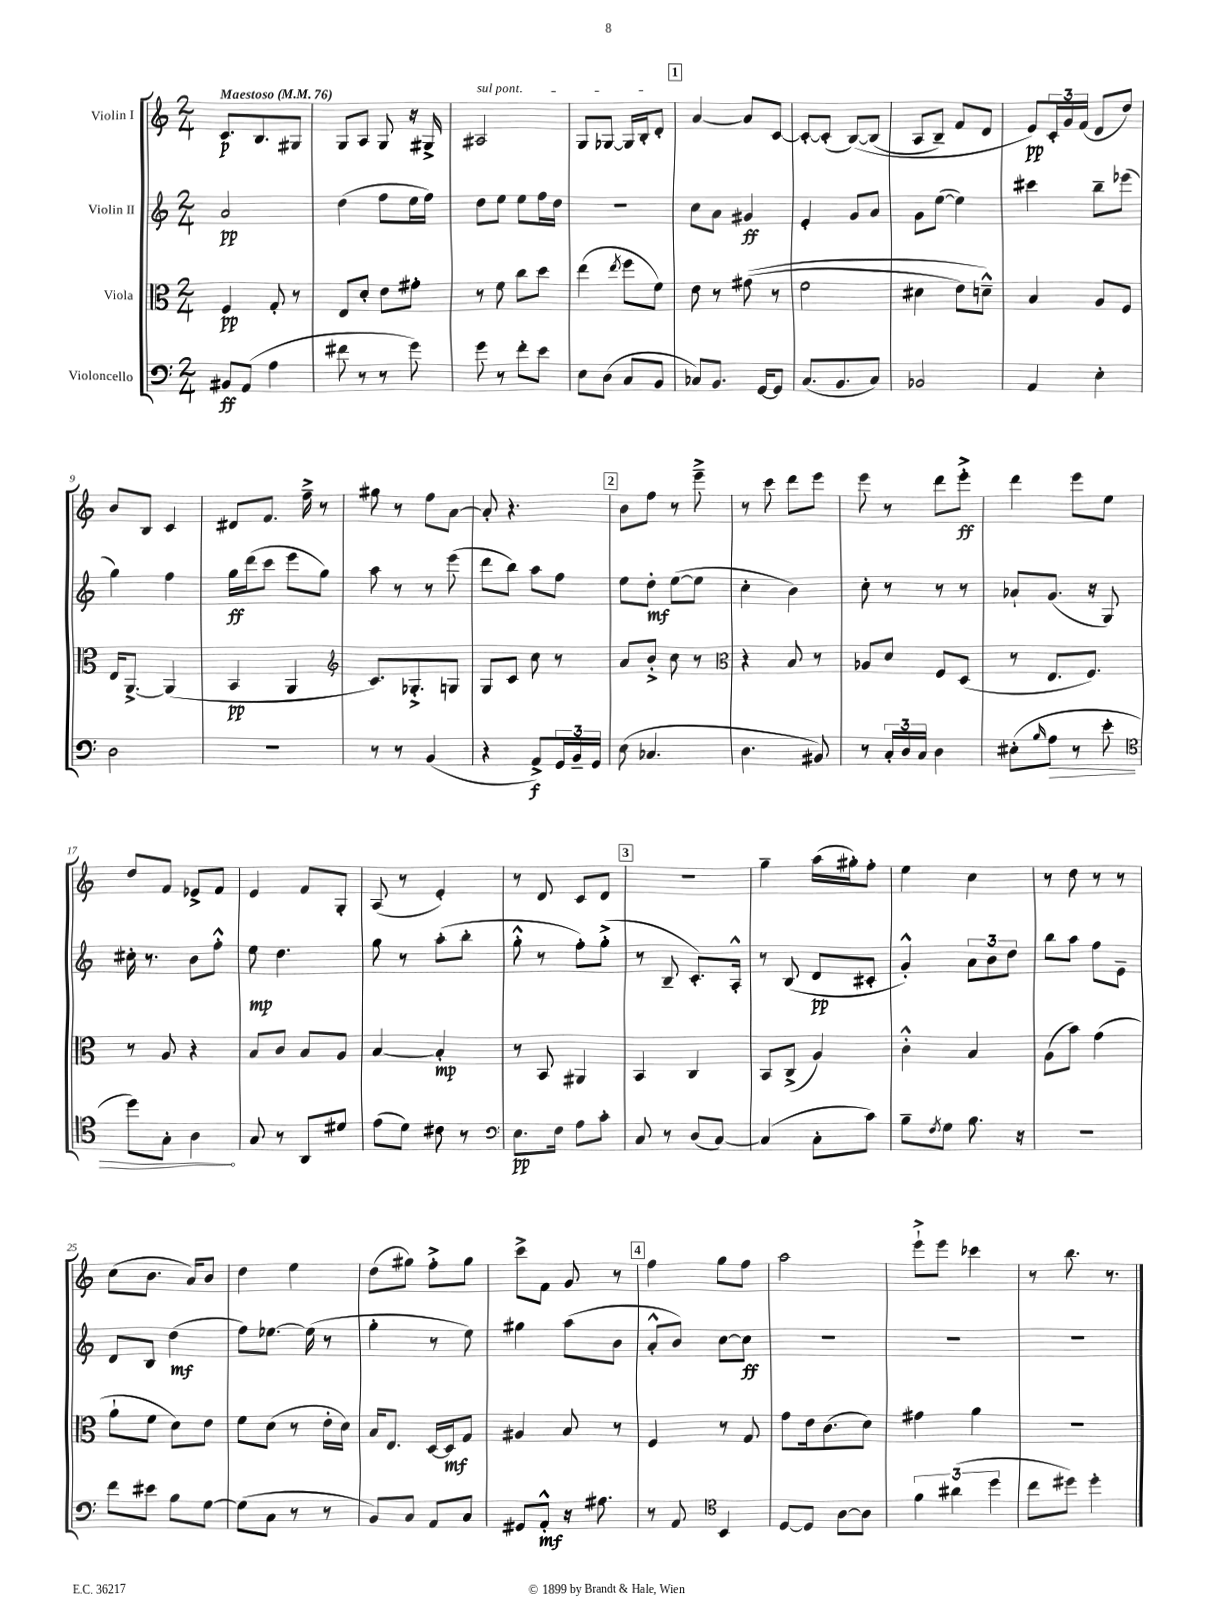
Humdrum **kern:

**kern	**dynam	**kern	**dynam	**kern	**dynam	**kern	**dynam
*part4	*part4	*part3	*part3	*part2	*part2	*part1	*part1
*staff4	*staff4	*staff3	*staff3	*staff2	*staff2	*staff1	*staff1
*I"Violoncello	*	*I"Viola	*	*I"Violin II	*	*I"Violin I	*
*clefF4	*	*clefC3	*	*clefG2	*	*clefG2	*
*k[]	*	*k[]	*	*k[]	*	*k[]	*
*M2/4	*	*M2/4	*	*M2/4	*	*M2/4	*
*MM76	*	*MM76	*	*MM76	*	*MM76	*
=1	=1	=1	=1	=1	=1	=1	=1
!	!	!	!	!	!	!LO:TX:a:B:t=Maestoso	!
8BB#X/L	ff	4F/	pp	2a/	pp	8.c/L	p
(8AA/J	.	.	.	.	.	.	.
.	.	.	.	.	.	8.B/	.
4A\	.	8G'/	.	.	.	.	.
.	.	8r	.	.	.	8G#X/J	.
=2	=2	=2	=2	=2	=2	=2	=2
8f#X\	.	8E/L	.	(4dd\	.	8G/L	.
8r	.	8d'/J	.	.	.	8A/J	.
8r	.	8e\L	.	8ff\L	.	8G/	.
8g\)	.	8g#X'\J	.	16ee\L	.	16r	.
.	.	.	.	16ff\JJ)	.	16G#X^/	.
=3	=3	=3	=3	=3	=3	=3	=3
!	!	!	!	!	!	!LO:TX:a:i:t=sul pont.	!
8g\	.	8r	.	8dd\L	.	2A#X/	.
8r	.	8f\	.	8ee\J	.	.	.
8f'\L	.	8cc\L	.	8ee\L	.	.	.
8e\J	.	8dd\J	.	16ff\L	.	.	.
.	.	.	.	16dd\JJ	.	.	.
=4	=4	=4	=4	=4	=4	=4	=4
8E\L	.	(4ee\	.	2r	.	8G/L	.
(8D\J	.	.	.	.	.	[8G-X/J	.
.	.	8qee/	.	.	.	.	.
8C/L	.	8ff\L	.	.	.	16G-/LL]	.
.	.	.	.	.	.	16B'/J	.
8BB/J	.	8f\J)	.	.	.	8d'/J	.
!!LO:REH:place=s1:t=1
=5	=5	=5	=5	=5	=5	=5	=5
8C-X/L)	.	8e\	.	8cc\L	.	[4a/	.
8.BB/J	.	8r	.	8a\J	.	.	.
.	.	((8g#X\	.	4g#X/	ff	8a/L]	.
[16GG/KL	.	.	.	.	.	.	.
8GG/J]	.	8r	.	.	.	[8c/J	.
=6	=6	=6	=6	=6	=6	=6	=6
(8.C/L	.	2f\	.	4e'/	.	8c'/L_	.
.	.	.	.	.	.	(8c'/J]	.
8.BB/	.	.	.	.	.	.	.
.	.	.	.	8g/L	.	([8B/L)	.
8C/J)	.	.	.	8a/J	.	(8B/J]	.
=7	=7	=7	=7	=7	=7	=7	=7
2BB-X/	.	4d#X\	.	8g\L	.	8A/L	.
.	.	.	.	([8ee\J	.	8B~/J)	.
.	.	8e\L)	.	4ee\])	.	8f/L	.
.	.	8dn~^^\J)	.	.	.	8d/J	.
=8	=8	=8	=8	=8	=8	=8	=8
4AA/	.	4B/	.	4ccc#X\	.	8e/L)	pp
.	.	.	.	.	.	24c'/L	.
.	.	.	.	.	.	24g/	.
.	.	.	.	.	.	(24f/JJ	.
4E'\	.	8A/L	.	8bb~\L	.	8d/L	.
.	.	8F/J	.	(8eee-X\J	.	8dd/J)	.
!!LO:LB:g=z
=9	=9	=9	=9	=9	=9	=9	=9
2D\	.	16E/KL	.	4gg\)	.	8b/L	.
.	.	[8.AA^/J	.	.	.	.	.
.	.	.	.	.	.	8B/J	.
.	.	(4AA/]	.	4ff\	.	4c/	.
=10	=10	=10	=10	=10	=10	=10	=10
2r	.	4BB/	pp	16gg\LL	ff	8d#X/L	.
.	.	.	.	(16ddd\J	.	.	.
.	.	.	.	8ccc\J	.	8.f/J	.
.	.	4AA/	.	8eee\L	.	.	.
.	.	.	.	.	.	16ff~^\	.
.	.	.	.	8gg\J)	.	8r	.
=11	=11	=11	=11	=11	=11	=11	=11
*	*	*clefG2	*	*	*	*	*
8r	.	8.c/L)	.	8aa\	.	8gg#X\	.
8r	.	.	.	8r	.	8r	.
.	.	8.G-X'^/	.	.	.	.	.
(4BB/	.	.	.	8r	.	8ff\L	.
.	.	8Gn/J	.	(8eee\	.	[8a\J	.
=12	=12	=12	=12	=12	=12	=12	=12
4r	.	8G/L	.	8ddd\L	.	8a'/]	.
.	.	8c/J	.	8bb\J)	.	4.r	.
8AA^/L)	f	8cc\	.	8aa\L	.	.	.
24GG/L	.	8r	.	8ff\J	.	.	.
24BB~/	.	.	.	.	.	.	.
24GG/JJ	.	.	.	.	.	.	.
!!LO:REH:place=s1:t=2
=13	=13	=13	=13	=13	=13	=13	=13
(8E\	.	8a/L	.	8ee\L	.	8b\L	.
4.C-X/	.	8b'^/J	.	8dd'\J	mf	8ff\J	.
.	.	8cc\	.	([8ee\L	.	8r	.
.	.	8r	.	8ee\J]	.	8eee~^\	.
=14	=14	=14	=14	=14	=14	=14	=14
*	*	*clefC3	*	*	*	*	*
4.D\	.	4r	.	4cc'\	.	8r	.
.	.	.	.	.	.	8ccc\	.
.	.	8B/	.	4b\)	.	8ddd\L	.
8BB#X/)	.	8r	.	.	.	8eee\J	.
=15	=15	=15	=15	=15	=15	=15	=15
8r	.	8A-X/L	.	8cc'\	.	8eee\	.
24C'/LL	.	8d/J	.	8r	.	8r	.
24D/	.	.	.	.	.	.	.
24C/JJ	.	.	.	.	.	.	.
4D\	.	8F/L	.	8r	.	8ddd\L	.
.	.	(8D/J	.	8r	.	8eee'^\J	ff
=16	=16	=16	=16	=16	=16	=16	=16
(8E#X'\L	.	8r	.	8a-X`/L	.	4ddd\	.
16qqB/	.	.	.	.	.	.	.
!	!LO:HP:b	!	!	!	!	!	!
8A\J	>	8.E/L	.	(8.g/J	.	.	.
8r	.	.	.	.	.	8eee\L	.
.	.	8.F/J)	.	16r	.	.	.
8e'\	.	.	.	8G/)	.	8ee\J	.
!!LO:LB:g=z
=17	=17	=17	=17	=17	=17	=17	=17
*clefC4	*	*	*	*	*	*	*
8dd\L)	.	8r	.	16cc#X'\	.	8dd/L	.
.	.	.	.	8.r	.	.	.
8G'\J	.	8A/	.	.	.	8f/J	.
4A\	.	4r	.	8b\L	.	8e-X^/L	.
.	.	.	.	8ff'^^\J	.	8f/J	.
.	]	.	.	.	.	.	.
=18	=18	=18	=18	=18	=18	=18	=18
8G/	.	8B/L	.	8ee\	mp	4e/	.
8r	.	8c/J	.	4.dd\	.	.	.
8AA/L	.	8B/L	.	.	.	8f/L	.
8d#X/J	.	8A/J	.	.	.	8G'/J	.
=19	=19	=19	=19	=19	=19	=19	=19
(8e\L	.	[4B/	.	8gg\	.	(8A/	.
8d\J)	.	.	.	8r	.	8r	.
8c#X\	.	4B'/]	mp	(8aa'\L	.	4e'/)	.
8r	.	.	.	8bb'\J	.	.	.
=20	=20	=20	=20	=20	=20	=20	=20
*clefF4	*	*	*	*	*	*	*
8.E\L	pp	8r	.	8gg'^^\	.	8r	.
.	.	8BB/	.	8r	.	8d/	.
16F\Jk	.	.	.	.	.	.	.
8A\L	.	4AA#X/	.	8ff'\L)	.	8c/L	.
8c'\J	.	.	.	(8gg'^\J	.	8d/J	.
!!LO:REH:place=s1:t=3
=21	=21	=21	=21	=21	=21	=21	=21
8C/	.	4BB/	.	8r	.	2r	.
8r	.	.	.	8B~/	.	.	.
(8D/L	.	4C/	.	8.c'/L)	.	.	.
[8C/J)	.	.	.	.	.	.	.
.	.	.	.	16A'^^/Jk	.	.	.
=22	=22	=22	=22	=22	=22	=22	=22
(4C/]	.	8BB/L	.	8r	.	4gg~\	.
.	.	(8C^/J	.	(8B/	.	.	.
8C'\L	.	4A/)	.	8d/L	pp	(16aa\LL	.
.	.	.	.	.	.	16gg#X'\J)	.
8c\J)	.	.	.	8c#X'/J	.	8ff'\J	.
=23	=23	=23	=23	=23	=23	=23	=23
8B~\L	.	4c'^^\	.	4g'^^/)	.	4ee\	.
8qF/	.	.	.	.	.	.	.
8G\J	.	.	.	.	.	.	.
8.B\	.	4B/	.	12a\L	.	4cc\	.
.	.	.	.	12b\	.	.	.
.	.	.	.	12dd\J	.	.	.
16r	.	.	.	.	.	.	.
=24	=24	=24	=24	=24	=24	=24	=24
2r	.	(8A\L	.	8bb\L	.	8r	.
.	.	8b\J)	.	8aa\J	.	8dd\	.
.	.	(4g\	.	8ff\L	.	8r	.
.	.	.	.	8e~\J	.	8r	.
!!LO:LB:g=z
=25	=25	=25	=25	=25	=25	=25	=25
8f\L	.	8a`\L	.	8d/L	.	(8cc\L	.
8e#X\J	.	8f\J	.	8B/J	.	8.b\J	.
8B\L	.	8d\L)	.	(4dd\	mf	.	.
.	.	.	.	.	.	16a/KL)	.
[8G\J	.	8e\J	.	.	.	8b/J	.
=26	=26	=26	=26	=26	=26	=26	=26
(8G\L]	.	8f\L	.	8ff\L)	.	4dd\	.
8C\J	.	(8d\J	.	[8.ee-X\J	.	.	.
8r	.	8r	.	.	.	4ee\	.
.	.	.	.	(16ee-\]	.	.	.
8r	.	16e'\LL	.	8r	.	.	.
.	.	16d\JJ)	.	.	.	.	.
=27	=27	=27	=27	=27	=27	=27	=27
8BB/L)	.	16B/KL	.	4gg'\	.	(8dd\L	.
.	.	8.E/J	.	.	.	.	.
8C/J	.	.	.	.	.	8gg#X\J)	.
8AA/L	.	[16D/LL	.	8r	.	8ff'^\L	.
.	.	16D/J]	mf	.	.	.	.
8C/J	.	8G/J	.	8ee\)	.	8gg#\J	.
=28	=28	=28	=28	=28	=28	=28	=28
8GG#X/L	.	4A#X/	.	4gg#X\	.	8ccc^\L	.
8AA'^^/J	mf	.	.	.	.	8f\J	.
16r	.	8B/	.	(8aa\L	.	8g/	.
8.A#X\	.	.	.	.	.	.	.
.	.	8r	.	8b\J	.	8r	.
!!LO:REH:place=s1:t=4
=29	=29	=29	=29	=29	=29	=29	=29
8r	.	4F/	.	8a'^^/L	.	4ff\	.
8AA/	.	.	.	8b/J)	.	.	.
*clefC4	*	*	*	*	*	*	*
4BB/	.	8r	.	[8cc\L	.	8gg\L	.
.	.	8G/	.	8cc\J]	ff	8ff\J	.
=30	=30	=30	=30	=30	=30	=30	=30
[8D/L	.	8g\L	.	2r	.	2aa\	.
8D/J]	.	16e\k	.	.	.	.	.
.	.	(8.c\	.	.	.	.	.
[8A\L	.	.	.	.	.	.	.
8A\J]	.	8d\J)	.	.	.	.	.
=31	=31	=31	=31	=31	=31	=31	=31
6f\	.	4g#X\	.	2r	.	8eee`^\L	.
.	.	.	.	.	.	8eee\J	.
(6a#X\	.	.	.	.	.	.	.
.	.	4a\	.	.	.	4ccc-X\	.
6dd\	.	.	.	.	.	.	.
=32	=32	=32	=32	=32	=32	=32	=32
8cc\L	.	2r	.	2r	.	8r	.
8dd#X\J)	.	.	.	.	.	8.bb\	.
4dd#'\	.	.	.	.	.	.	.
.	.	.	.	.	.	8.r	.
==	==	==	==	==	==	==	==
*-	*-	*-	*-	*-	*-	*-	*-
